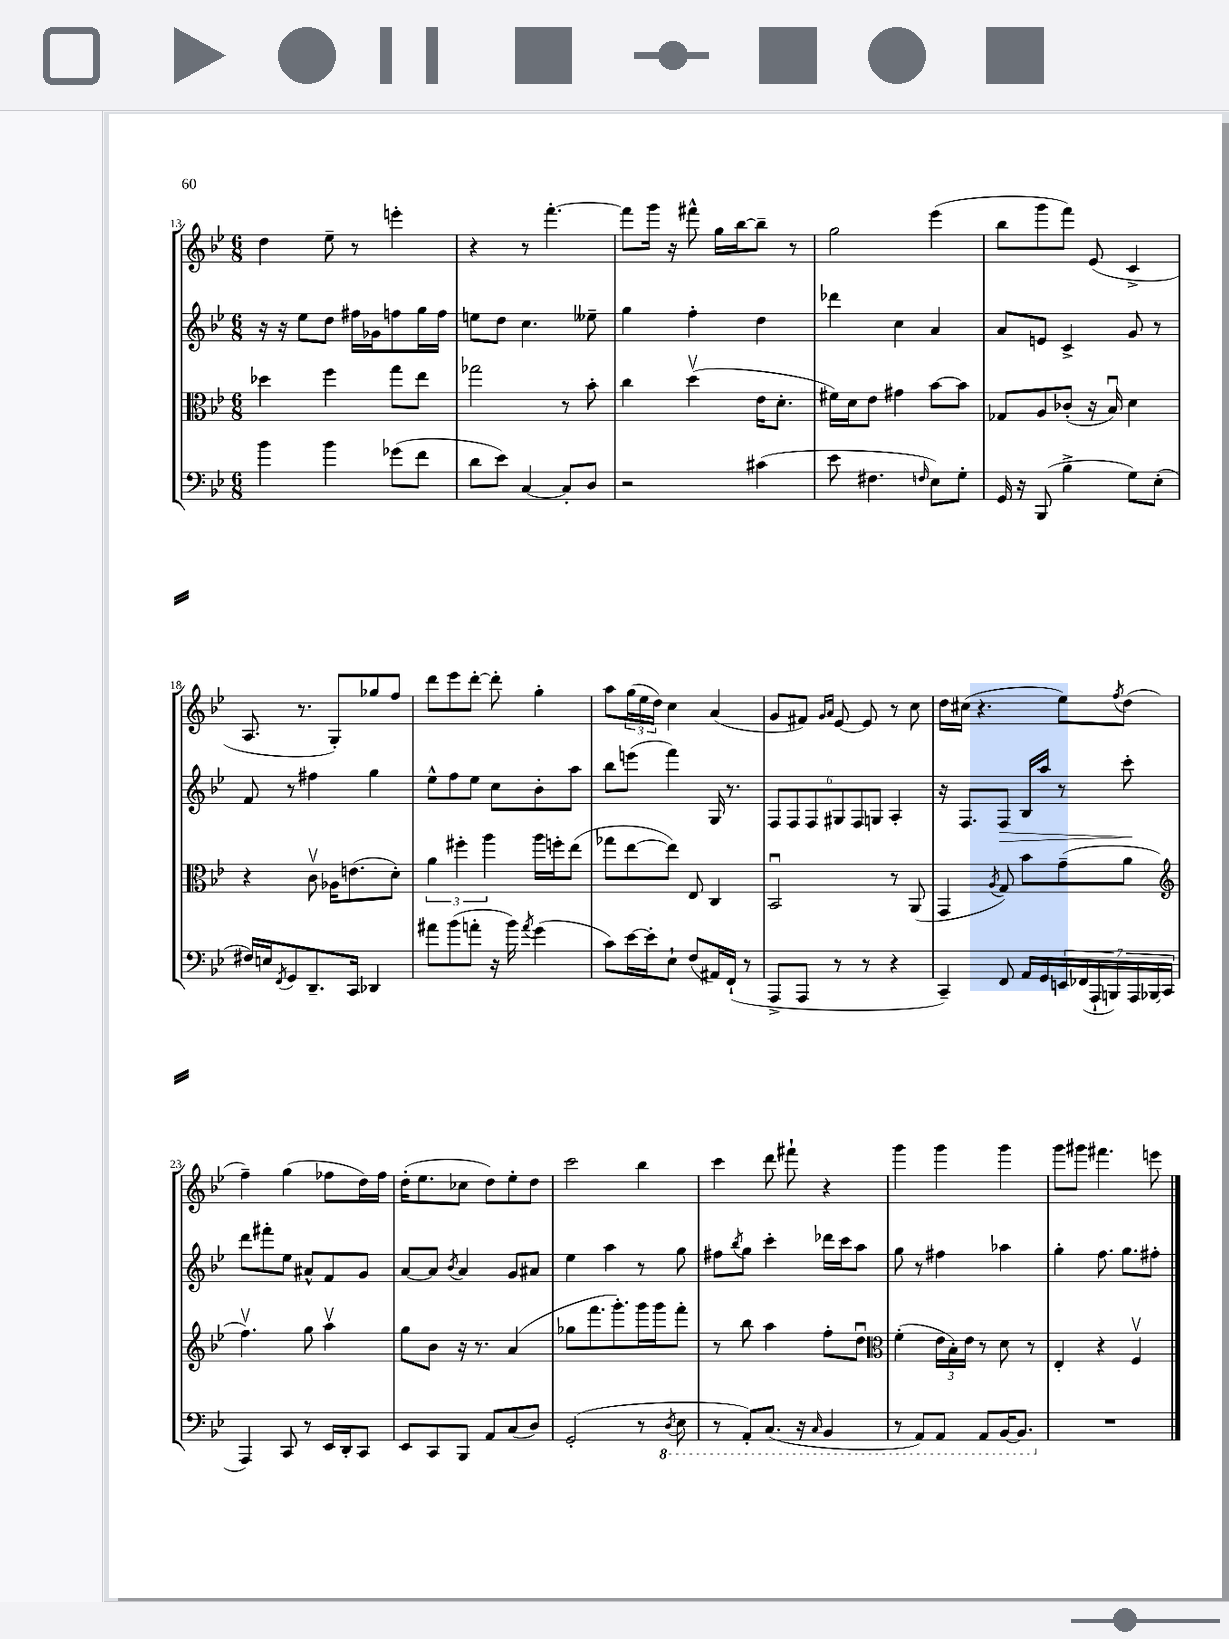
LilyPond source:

<<
\new StaffGroup <<
\new Staff = "s0" {
    \clef treble \key bes \major \numericTimeSignature \time 6/8
    d''4 ees''8-- r8 e'''4-. |
    r4 r8 f'''4.~-. |
    f'''8 g'''16 r16 fis'''8-^ g''16 bes''16~ bes''8-- r8 |
    g''2 ees'''4( |
    bes''8 g'''8 f'''8) ees'8( c'4-> |
    a8. r8. g8-.) ges''8 f''8 |
    d'''8 ees'''8 d'''8~-. d'''8-. g''4-. |
    a''8 \tuplet 3/2 { g''16( ees''16 d''16) } c''4 a'4( |
    g'8 fis'8) \grace { g'16 a'16 } ees'8~ ees'8 r8 c''8 |
    d''16 cis''16( r4. ees''8) \acciaccatura { f''8 } d''8( |
    f''4--) g''4( fes''8 d''16) fes''16 |
    d''16-.( ees''8. ces''8 d''8) ees''8-. d''8 |
    c'''2 bes''4 |
    c'''4 d'''8 fis'''8-! r4 |
    g'''4 g'''4 g'''4 |
    g'''8 gis'''8 fis'''4. e'''8 \bar "|." |
}
\new Staff = "s1" {
    \clef treble \key bes \major \numericTimeSignature \time 6/8
    r16 r16 ees''8 d''8 fis''16 ges'16 f''8 g''16 f''16 |
    e''8 d''8 c''4. eeses''8-- |
    g''4 f''4-. d''4 |
    des'''4 c''4 a'4 |
    a'8 e'8 c'4-> g'8 r8 |
    f'8 r8 fis''4 g''4 |
    ees''8-^ f''8 ees''8 c''8 bes'8-. a''8 |
    bes''8 e'''8( f'''4) g16 r8. |
    \tuplet 6/4 { f8 f8 f8 gis8 f8 g8 } a4-. |
    r16 f8. f8\> bes16 a''16 r8 c'''8-.\! |
    d'''8 fis'''8-. ees''8 ais'8-^ f'8 g'8 |
    a'8~ a'8 \acciaccatura { bes'8 } a'4 g'8 ais'8 |
    ees''4 a''4 r8 g''8 |
    fis''8 \acciaccatura { bes''8 } g''8 c'''4-. des'''16 c'''16 a''8 |
    g''8 r8 fis''4 aes''4 |
    g''4-. f''8. g''8. fis''8-. \bar "|." |
}
\new Staff = "s2" {
    \clef alto \key bes \major \numericTimeSignature \time 6/8
    des''4 f''4 g''8 ees''8 |
    ges''2 r8 bes'8-. |
    c''4 d''4\upbow( ees'16 d'8.-. |
    fis'16) d'16 ees'8 gis'4 bes'8~ bes'8 |
    ges8 a8 ces'8-.( r16 bes16\downbow) d'4 |
    r4 c'8\upbow aes16 e'8.( d'8-.) |
    \tuplet 3/2 { a'4 fis''4-. a''4 } a''16 f''16-. ees''8( |
    ges''8 ees''8~ ees''8) ees8 c4 |
    bes,2\downbow r8 a,8( |
    g,4 \acciaccatura { a8 } g8) bes'8 g'8--( a'8 |
    \clef treble f''4.\upbow) g''8 a''4\upbow |
    g''8 bes'8 r16 r8. a'4( |
    ges''8 f'''8. g'''8.-.) g'''16 g'''16 f'''8-. |
    r8 bes''8 a''4 f''8-. d''8\downbow |
    \clef alto f'4-.( \tuplet 3/2 { ees'16 bes16-.) ees'16 } r8 d'8 r8 |
    ees4-. r4 f4\upbow \bar "|." |
}
\new Staff = "s3" {
    \clef bass \key bes \major \numericTimeSignature \time 6/8
    bes'4 bes'4 ges'8( f'8 |
    d'8 ees'8) c4~ c8-. d8 |
    r2 cis'4( |
    ees'8 fis4. \grace { f16 } ees8) g8-. |
    g,16 r16 bes,,8( bes4-> g8) ees8-.( |
    fis16) e16 \acciaccatura { f,8 } g,8 d,8.-- c,16 des,4 |
    ais'8 bes'8( a'8-. r16 bes'16) \acciaccatura { a'8 } g'4( |
    c'8) ees'16~ ees'16-. ees8-! f8( ais,16) f,16-!( r8 |
    a,,8-> a,,8 r8 r8 r4 |
    c,4--) f,8 a,16 g,16 \tuplet 7/4 { e,16 fes,16( a,,16-! b,,16) a,,16 bes,,16( c,16 } |
    a,,4) c,8 r8 ees,16 d,16-. c,8 |
    ees,8 c,8 bes,,8 a,8 c8( d8) |
    g,2-.( r8 \ottava #-1 \acciaccatura { d,8 } ees,8 |
    r8 a,,8-.) c,8.( r16 \grace { c,16 } bes,,4 |
    r8 a,,8) a,,8 a,,8 bes,,16~ bes,,8. \ottava #0 |
    R2. \bar "|." |
}
>>
>>
\layout { \context { \Score currentBarNumber = #13 } }
